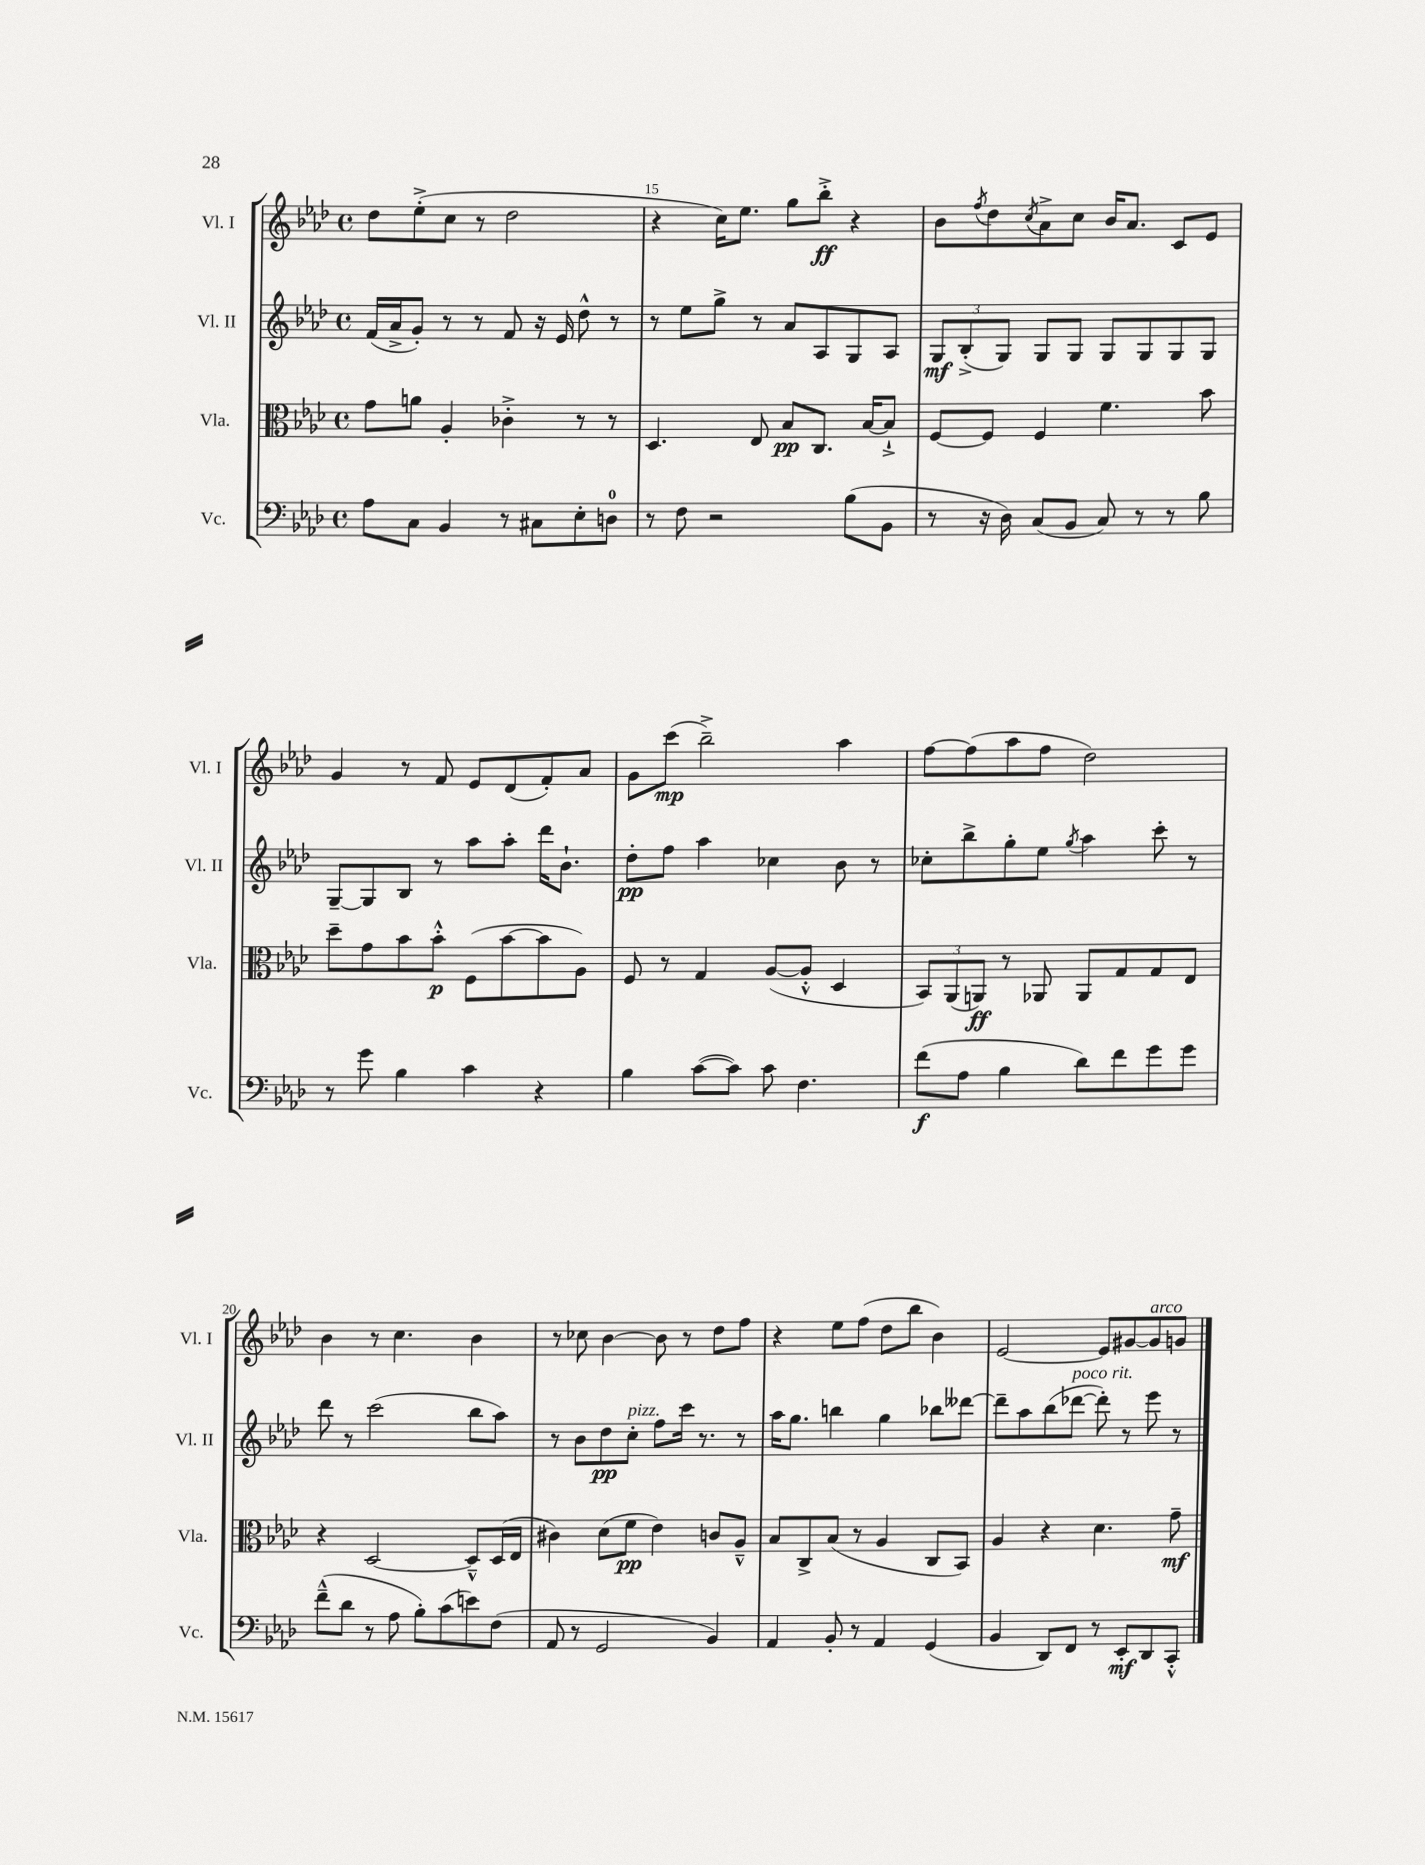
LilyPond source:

<<
\new StaffGroup <<
\new Staff = "s0" \with { instrumentName = "Vl. I" shortInstrumentName = "Vl. I" } {
    \clef treble \key aes \major \defaultTimeSignature \time 4/4
    des''8 ees''8-.->( c''8 r8 des''2 |
    r4 c''16) ees''8. g''8 bes''8-.->\ff r4 |
    bes'8 \acciaccatura { f''8 } des''8 \acciaccatura { c''8 } aes'8-> c''8 bes'16 aes'8. c'8 ees'8 |
    g'4 r8 f'8 ees'8 des'8( f'8-.) aes'8 |
    g'8 c'''8\mp( bes''2--->) aes''4 |
    f''8~ f''8( aes''8 f''8 des''2) |
    bes'4 r8 c''4. bes'4 |
    r8 ces''8 bes'4~ bes'8 r8 des''8 f''8 |
    r4 ees''8 f''8( des''8 bes''8 bes'4) |
    ees'2~ ees'8 gis'8~ gis'8^\markup { \italic "arco" } g'8 \bar "|." |
}
\new Staff = "s1" \with { instrumentName = "Vl. II" shortInstrumentName = "Vl. II" } {
    \clef treble \key aes \major \defaultTimeSignature \time 4/4
    f'16( aes'16-> g'8-.) r8 r8 f'8 r16 ees'16 des''8-^ r8 |
    r8 ees''8 g''8-> r8 aes'8 aes8 g8 aes8 |
    \tuplet 3/2 { g8\mf bes8-.->( g8) } g8 g8 g8 g8 g8 g8 |
    g8~-- g8 bes8 r8 aes''8 aes''8-. des'''16 bes'8.-! |
    des''8-.\pp f''8 aes''4 ces''4 bes'8 r8 |
    ces''8-. bes''8-> g''8-. ees''8 \acciaccatura { g''8 } aes''4 c'''8-. r8 |
    des'''8 r8 c'''2( bes''8 aes''8) |
    r8 bes'8 des''8\pp c''8-.^\markup { \italic "pizz." } f''8 c'''16 r8. r8 |
    aes''16 g''8. b''4 g''4 bes''8 deses'''8~ |
    deses'''8-- aes''8 bes''8( des'''8~^\markup { \italic "poco rit." } des'''8-.) r8 ees'''8 r8 \bar "|." |
}
\new Staff = "s2" \with { instrumentName = "Vla." shortInstrumentName = "Vla." } {
    \clef alto \key aes \major \defaultTimeSignature \time 4/4
    g'8 a'8 aes4-. ces'4-.-> r8 r8 |
    des4. ees8 bes8\pp c8. bes16~ bes8-!-> |
    f8~ f8 f4 f'4. bes'8 |
    des''8-- g'8 bes'8 bes'8-.-^\p f8( bes'8~ bes'8 aes8) |
    f8 r8 g4 aes8~( aes8-.-^ des4 |
    \tuplet 3/2 { bes,8) aes,8( a,8\ff) } r8 aes,8 aes,8 g8 g8 ees8 |
    r4 des2~ des8---^ des16( ees16 |
    cis'4) des'8( f'8\pp ees'4) c'8 aes8---^ |
    bes8 c8-> bes8( r8 aes4 c8 bes,8) |
    aes4 r4 des'4. g'8--\mf \bar "|." |
}
\new Staff = "s3" \with { instrumentName = "Vc." shortInstrumentName = "Vc." } {
    \clef bass \key aes \major \defaultTimeSignature \time 4/4
    aes8 c8 bes,4 r8 cis8 ees8-. d8-0 |
    r8 f8 r2 bes8( bes,8 |
    r8 r16 des16) c8( bes,8 c8) r8 r8 bes8 |
    r8 g'8 bes4 c'4 r4 |
    bes4 c'8~( c'8) c'8 f4. |
    f'8\f( aes8 bes4 des'8) f'8 g'8 g'8 |
    f'8---^( des'8 r8 aes8 bes8-.) c'8( e'8) f8( |
    aes,8 r8 g,2 bes,4) |
    aes,4 bes,8-. r8 aes,4 g,4( |
    bes,4 des,8) f,8 r8 ees,8-.\mf des,8 c,8-.-^ \bar "|." |
}
>>
>>
\layout { \context { \Score currentBarNumber = #14 \override BarNumber.break-visibility = ##(#f #t #t) barNumberVisibility = #(every-nth-bar-number-visible 5) } }
